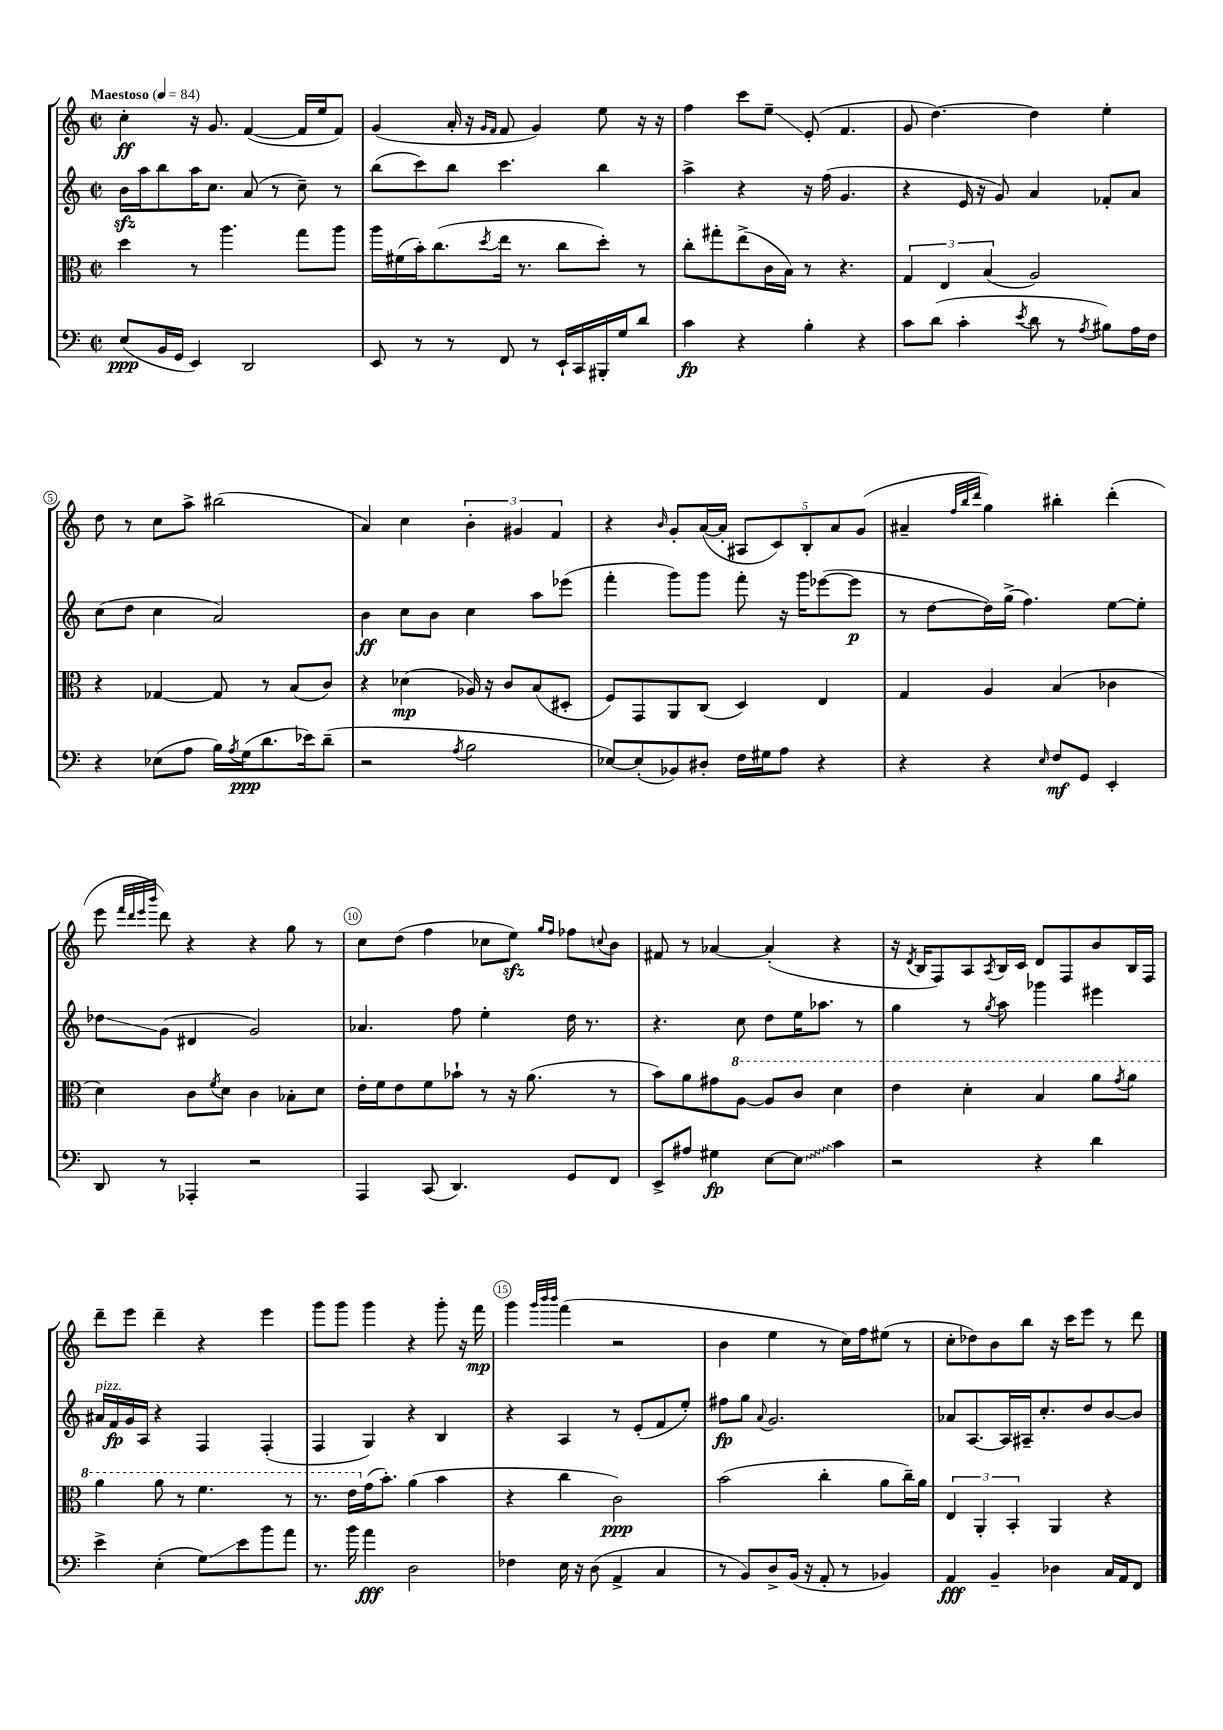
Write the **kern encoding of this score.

**kern	**kern	**kern	**kern
*staff4	*staff3	*staff2	*staff1
*clefF4	*clefC3	*clefG2	*clefG2
*k[]	*k[]	*k[]	*k[]
*M2/2	*M2/2	*M2/2	*M2/2
*met(c|)	*met(c|)	*met(c|)	*met(c|)
*MM84	*MM84	*MM84	*MM84
(8E	4dd	16b	4cc'
.	.	16aa	.
16BB	.	8bb	.
16GG	.	.	.
4EE)	8r	16aa	16r
.	.	8.cc	8.g
.	4.aa	.	.
2DD	.	(8a	([4f
.	.	8r	.
.	8gg	8cc~)	16f]
.	.	.	16ee
.	8aa	8r	8f)
=	=	=	=
8EE	16aa	(8bb	(4g
.	(16f#	.	.
8r	16b')	8ccc)	.
.	(8.cc	.	.
8r	.	8bb	16a'
.	.	.	16r
.	.	.	16qqg
.	8qdd	.	16qqf
8FF	16ee	4.ccc	8f
.	8.r	.	.
8r	.	.	4g)
16EE`	8cc	.	.
16CC	.	.	.
16BBB#'	8dd')	4bb	8ee
16G	.	.	.
8d	8r	.	16r
.	.	.	16r
=	=	=	=
4c	8cc'	4aa^	4ff
.	8gg#'	.	.
4r	(8ee^	4r	8ccc
.	16c	.	8ee~
.	16B)	.	.
4B'	8r	16r	(8e'
.	.	(16ff	.
.	4.r	4.g	4.f
4r	.	.	.
=	=	=	=
8c	6G	4r	8g
(8d	.	.	[4.dd)
.	6E	.	.
4c'	.	16e	.
.	.	16r	.
.	(6B	.	.
.	.	8g)	.
8qe	.	.	.
8d	2A)	4a	4dd]
8r	.	.	.
8qA	.	.	.
8B#)	.	8f-'	4ee'
16A	.	8a	.
16F	.	.	.
=	=	=	=
4r	4r	(8cc	8dd
.	.	8dd	8r
(8E-	[4G-	4cc	8cc
8A	.	.	8aa^
16B)	8G-]	2a)	(2bb#
8qA	.	.	.
(16G	.	.	.
8.d	8r	.	.
.	(8B	.	.
16e-)	.	.	.
(8d~	8c)	.	.
=	=	=	=
2r	4r	4b	4a)
.	(4d-	8cc	4cc
.	.	8b	.
8qA	.	.	.
2B	16A-)	4cc	6b'
.	16r	.	.
.	8c	.	.
.	.	.	6g#
.	(8B	8aa	.
.	.	.	6f
.	8D#'	(8eee-	.
=	=	=	=
[8E-)	8F)	4fff'	4r
(8E-']	8GG	.	.
.	.	.	16qqb
8BB-)	8AA	8ggg)	8g'
8D#'	(8C	8ggg	([16a
.	.	.	16a']
16F	4D)	8fff'	10A#
16G#	.	.	.
.	.	.	10c)
8A	.	16r	.
.	.	16ggg	.
.	.	.	10B'
4r	4E	([8eee-	.
.	.	.	10a
.	.	8eee-]	.
.	.	.	(10g
=	=	=	=
4r	4G	8r	4a#~
.	.	[8dd	.
.	.	.	32qqff
.	.	.	32qqbb
.	.	.	32qqddd
4r	4A	16dd])	4gg)
.	.	(16gg^	.
.	.	4.ff)	.
16qqE	.	.	.
8F	(4B	.	4bb#'
8GG	.	.	.
4EE'	4c-	[8ee	(4ddd'
.	.	8ee']	.
=	=	=	=
8DD	4d)	8dd-	8eee
.	.	.	32qqfff
.	.	.	32qqddd
.	.	.	32qqeee
.	.	.	32qqbbb
8r	.	(8g	8ddd)
4AAA-'	8c	4d#	4r
.	8qf	.	.
.	8d	.	.
2r	4c	2g)	4r
.	8B-'	.	8gg
.	8d	.	8r
=	=	=	=
4AAA	16e'	4.a-	8cc
.	16f	.	.
.	8e	.	(8dd
(8CC	8f	.	4ff
4.DD)	8b-`	8ff	.
.	8r	4ee'	8cc-
.	16r	.	8ee)
.	(8.a	.	.
.	.	.	16qqgg
.	.	.	16qqff
8GG	.	16dd	8ff-
.	.	8.r	.
.	.	.	8qqcc
8FF	8r	.	8b
=	=	=	=
8EE^	8b)	4.r	8f#
8A#	8a	.	8r
4G#	8g#	.	[4a-
.	[8a	8cc	.
[8E	8a]	8dd	(4a-']
8E]	8cc	16ee	.
.	.	8.aa-	.
4c	4dd	.	4r
.	.	8r	.
=	=	=	=
2r	4ee	4gg	16r
.	.	.	8qd
.	.	.	16B
.	.	.	8F)
.	4dd'	8r	8A
.	.	8qgg	8qA
.	.	8aa	16B
.	.	.	16c
4r	4b	4ggg-	8d
.	.	.	8F
4d	8aa	4eee#	8b
.	8qgg	.	.
.	8aa	.	16B
.	.	.	16F
=	=	=	=
4e^	4aa	16a#	8ddd~
.	.	16f	.
.	.	16g	8eee
.	.	16A	.
(4E'	8aa	4r	4ddd~
.	8r	.	.
8G)	4.ff	4F	4r
8e	.	.	.
8b	.	(4F'	4eee
8a	8r	.	.
=	=	=	=
8.r	8.r	4F	8ggg
.	.	.	8ggg
16b	16ee	.	.
4a	(16g	4G)	4ggg
.	8.b')	.	.
2D	(4a	4r	4r
.	4b	4B	8ggg'
.	.	.	16r
.	.	.	16fff
=	=	=	=
4F-	4r	4r	4ggg
.	.	.	32qqggg
.	.	.	32qqbbb
.	.	.	32qqbbb
16E	4cc	4A	(4fff
16r	.	.	.
(8D	.	.	.
4AA^	2c)	8r	2r
.	.	(8e'	.
4C	.	8f	.
.	.	8ee')	.
=	=	=	=
8r	(2b	8ff#	4b
8BB)	.	8gg	.
.	.	8qqa	.
8D^	.	2.g	4ee
(16BB	.	.	.
16r	.	.	.
8AA'	4cc'	.	8r
8r	.	.	16cc)
.	.	.	16ff
4BB-)	8a	.	(8ee#
.	16cc~)	.	8r
.	16a	.	.
=	=	=	=
4AA	6E	8a-	8cc'
.	.	[8.A	8dd-)
.	6AA'	.	.
4BB~	.	.	8b
.	.	16A]	.
.	6BB'	.	.
.	.	16A#~	8bb
.	.	8.cc'	.
4D-	4AA	.	16r
.	.	.	16ccc
.	.	8dd	8eee
16C	4r	[8b	8r
16AA	.	.	.
8FF	.	8b]	8ddd
==	==	==	==
*-	*-	*-	*-
